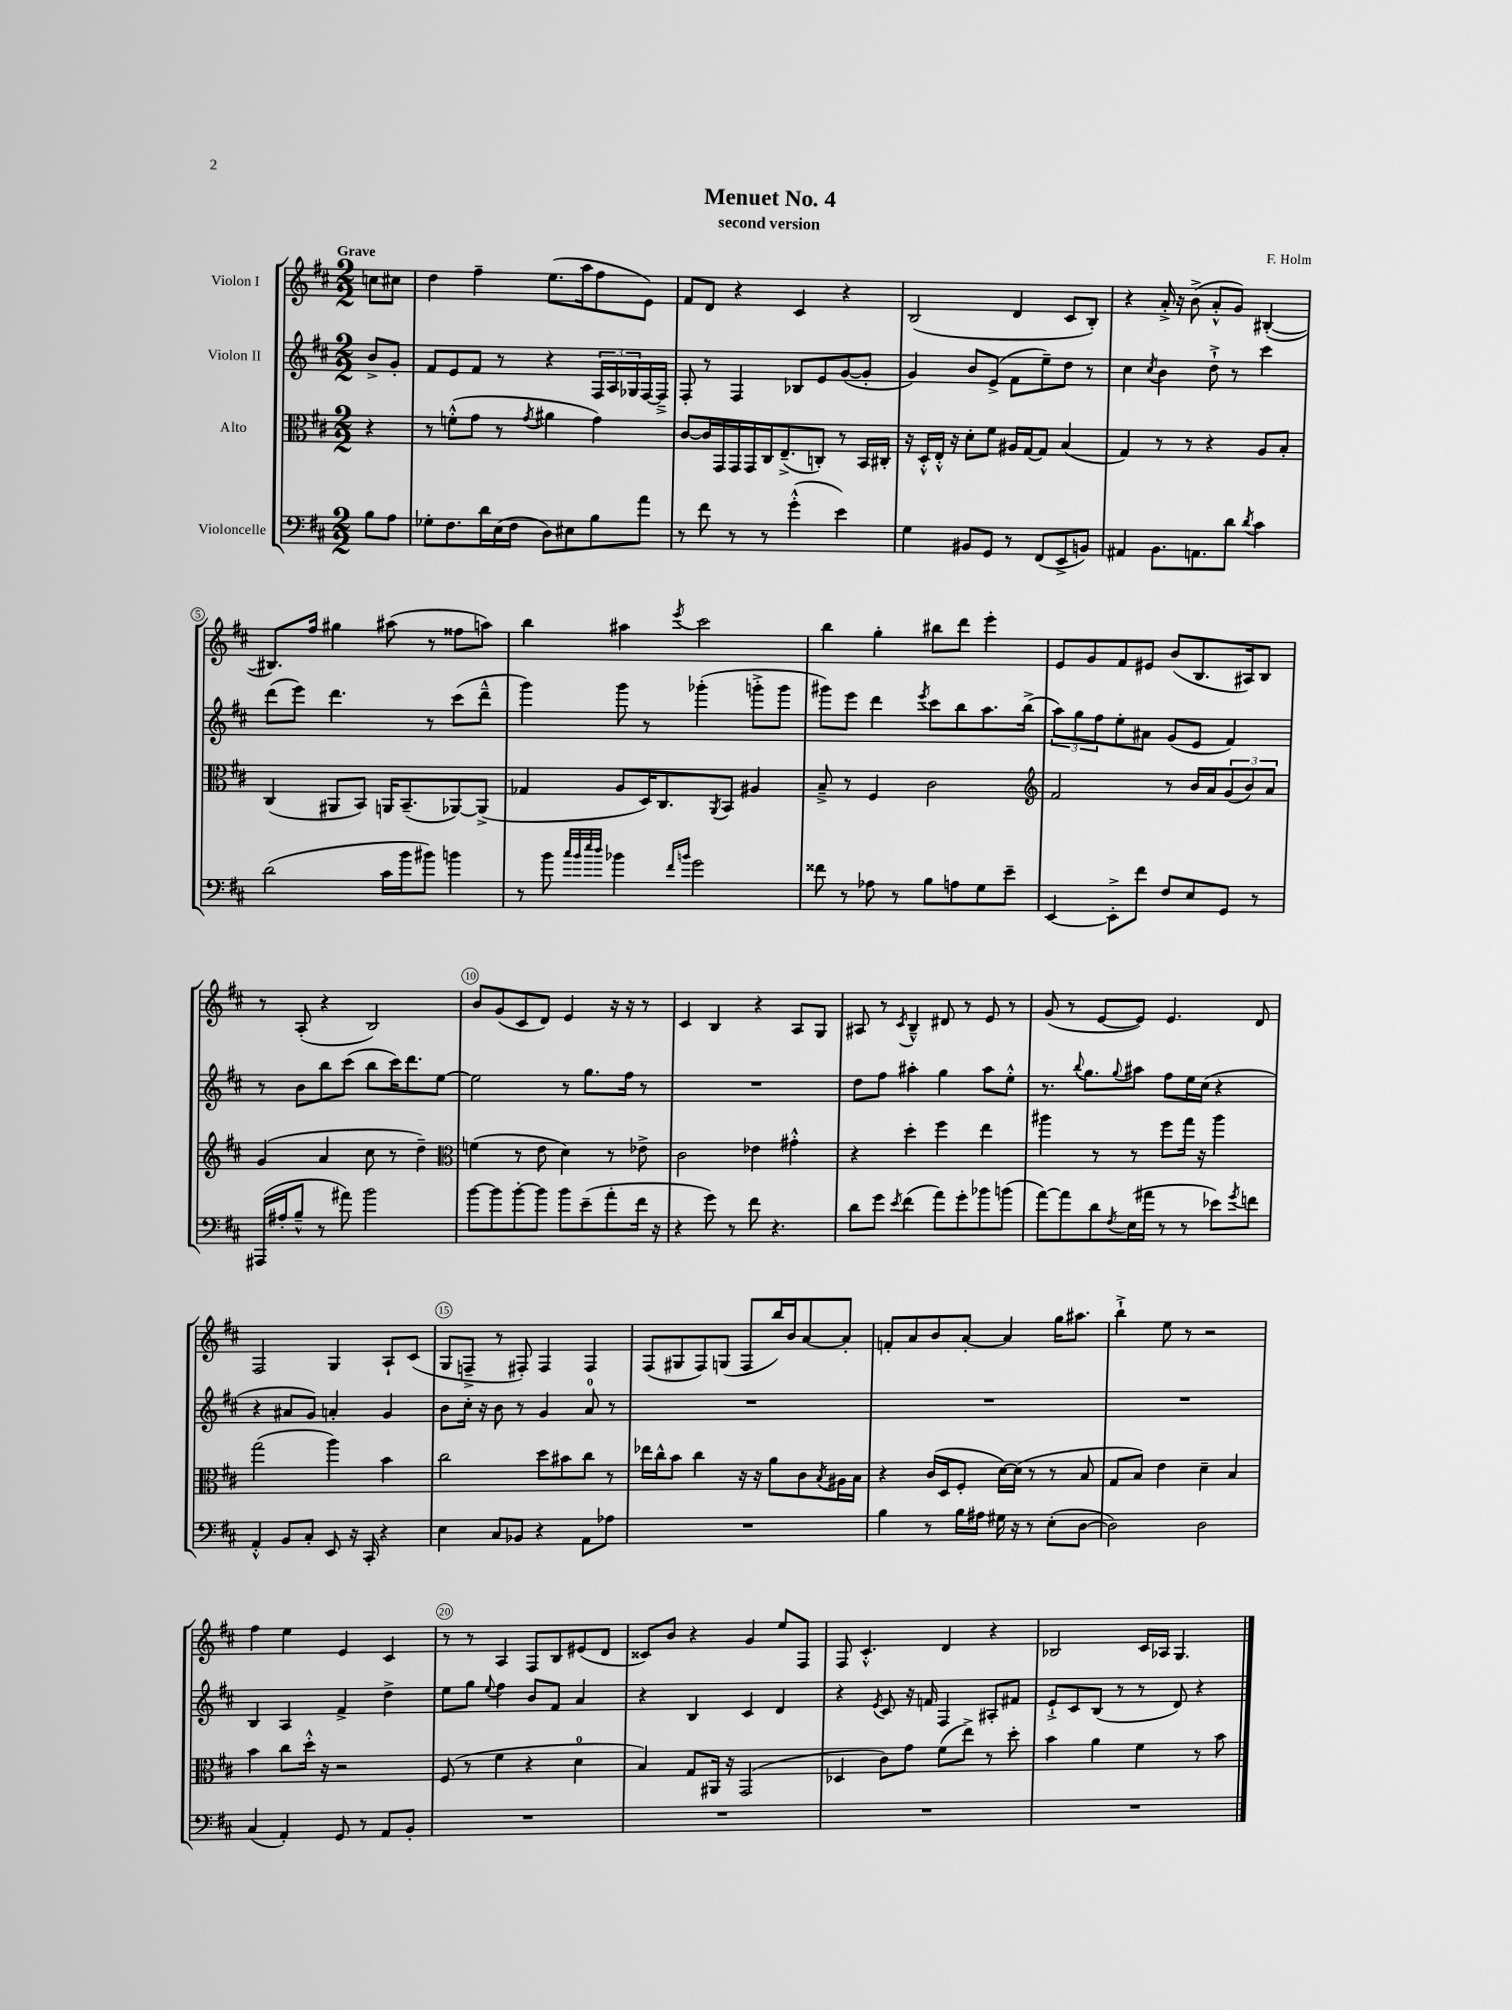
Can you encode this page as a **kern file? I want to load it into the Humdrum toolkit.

**kern	**kern	**kern	**kern
*staff4	*staff3	*staff2	*staff1
*clefF4	*clefC3	*clefG2	*clefG2
*k[f#c#]	*k[f#c#]	*k[f#c#]	*k[f#c#]
*M2/2	*M2/2	*M2/2	*M2/2
8B	4r	8b^	8cc
8A	.	8g'	8cc#
=	=	=	=
8G-'	8r	8f#	4dd
8.F#	(8f'^^	8e	.
.	8g	8f#	4ff#~
16d	.	.	.
(16E	8r	8r	.
16F#	.	.	.
.	8qg	.	.
8D)	4a#	4r	(8.ee
8E#	.	.	.
.	.	.	16aa
8B	4g)	24F#	8ff#
.	.	24A	.
.	.	24G-	.
8a	.	[16F#	8e)
.	.	16F#~^]	.
=	=	=	=
8r	[8c#	8F#'	8f#
8f#	16c#]	8r	8d
.	16GG	.	.
8r	16GG	4F#	4r
.	16GG	.	.
8r	16C#	.	.
.	(8.E~^	.	.
(4g'^^	.	8B-	4c#
.	8C')	8e	.
4e)	8r	([8g	4r
.	16BB	8g']	.
.	16C#'	.	.
=	=	=	=
4G	16r	4g)	(2B
.	16D'^^	.	.
.	16E'^^	.	.
.	16r	.	.
8BB#	8d'	8b	.
8GG	8f#	(8e^	.
8r	16A#	8f#	4d
.	[16G	.	.
(8FF#	8G]	8ee~)	.
8EE^	(4B	8dd	8c#
8BB)	.	8r	8B')
=	=	=	=
4AA#	4G)	4cc#	4r
.	.	8qcc#	.
8.BB	8r	4b	16a'^
.	.	.	16r
.	8r	.	(8b^
8.AA	.	.	.
.	4r	8dd`^	8a'^^
8d	.	8r	8g)
8qd	.	.	.
4c#	8A	4ccc#	([4B#'
.	8B'	.	.
=	=	=	=
(2d	(4C#	(8ddd	8.B#])
.	.	8eee)	.
.	.	.	16ff#
.	8AA#	4.ddd	4gg#
.	8BB)	.	.
16c#	16AA	.	(8aa#
16b	(8.BB~	.	.
8b#)	.	8r	8r
4b	[8AA-)	(8ccc#	8ff##
.	(8AA-^]	8ddd~^^	8aa)
=	=	=	=
8r	4G-	4ggg)	4bb
8b	.	.	.
32qqcc#	.	.	.
32qqb	.	.	.
32qqee	.	.	.
32qqdd	.	.	.
4b-	8A	8ggg	4aa#
.	16D)	8r	.
.	8.C#	.	.
16qqf#	.	.	.
16qqb	.	.	8qeee
2g	.	(4ggg-'	2ccc#
.	8qAA	.	.
.	8BB	.	.
.	4A#	8ggg'^	.
.	.	8ggg	.
=	=	=	=
8f##	8B~^	8ggg#)	4bb
8r	8r	8eee	.
8A-	4F#	4ddd	4gg'
8r	.	.	.
.	.	8qeee	.
8B	2c#	8ccc#	8bb#
8A	.	8bb	8ddd
8G	.	8.aa	4eee'
8e~	.	.	.
.	.	(16bb^	.
=	=	=	=
*	*clefG2	*	*
[4EE	2f#	12aa)	8e
.	.	12gg	.
.	.	.	8g
.	.	12ff#	.
8EE'^]	.	8ee'	8f#
8f#	.	8a#	8e#
8F#	8r	(8g	(8b
8E	16b	8e	8.B
.	16a	.	.
8GG	(12g	4f#)	.
.	.	.	16A#)
.	12b)	.	.
8r	.	.	8B
.	12a	.	.
=	=	=	=
(16AAA#	(4g	8r	8r
16A#'	.	.	.
8B~^^	.	8b	(8A'
8r	4a	8bb	4r
8a#)	.	(8ccc#	.
2b	8cc#	8bb	2B)
.	8r	16ccc#)	.
.	.	8.ddd	.
.	4dd~)	.	.
.	.	[8ee	.
=	=	=	=
*	*clefC3	*	*
[8b	(4f	2ee]	8b
8b]	.	.	(8g
[8b'	8r	.	8c#
8b]	8e	.	8d)
8b	4d)	8r	4e
(8e~	.	8.gg	.
8a'	8r	.	16r
.	.	16ff#	16r
16f#	8e-^	8r	8r
16r	.	.	.
=	=	=	=
4r	2c#	1r	4c#
8g)	.	.	4B
8r	.	.	.
8f#	4e-	.	4r
4.r	.	.	.
.	4g#'^^	.	8A
.	.	.	8G
=	=	=	=
8d	4r	8dd	8A#
8g	.	8ff#	8r
8qe	.	.	8qc#
(4f#	4dd'	4aa#'	4B~^^
8a)	4ff#	4gg	8d#
8g'	.	.	8r
8b-	4ee	8aa#	8e
(8b	.	8ee'^^	8r
=	=	=	=
[8a)	4aa#	8.r	(8g
8a]	.	.	8r
.	.	8qqbb	.
.	.	8.gg	.
8d	8r	.	[8e
8qF#	.	8qqgg	.
(16E	8r	8aa#	8e])
16a#	.	.	.
8r	8ff#	8ff#	4.e
8r	16gg	16ee	.
.	16r	(16cc#	.
8e-)	4aa#	4r	.
8qg	.	.	.
8f	.	.	8d
=	=	=	=
4AA'^^	(2gg	4r	2F#
8BB	.	8a#	.
8C#'	.	8g)	.
8EE	4aa)	4a'	4G
16r	.	.	.
16CC#'	.	.	.
4r	4b	4g	8A`
.	.	.	(8c#
=	=	=	=
4E	2cc#	8b	8G
.	.	16cc#'	8F~^
.	.	16r	.
8C#	.	8b	8r
8BB-	.	8r	8F#')
4r	8dd	4g	4F#
.	8b#	.	.
8AA	8cc#	8a	4F#
8A-	8r	8r	.
=	=	=	=
1r	16ee-	1r	(8F#
.	16cc#^^	.	.
.	8b	.	8G#
.	4cc#	.	8F#)
.	.	.	(8G
.	16r	.	8F#
.	16r	.	.
.	8a	.	16bb)
.	.	.	16b
.	8c#	.	[8a
.	8qB	.	.
.	16A#	.	8a']
.	16B	.	.
=	=	=	=
4B	4r	1r	8f'
.	.	.	8a
8r	(16c#	.	8b
.	16D	.	.
16B	8F#'	.	[8a'
16A#	.	.	.
16G#	[16d)	.	4a]
16r	(16d]	.	.
8r	8r	.	.
(8E'	8r	.	16gg
.	.	.	8.aa#
[8D	8B	.	.
=	=	=	=
2D])	8G	1r	4bb`^
.	8B)	.	.
.	4e	.	8ee
.	.	.	8r
2D	4d~	.	2r
.	4B	.	.
=	=	=	=
(4C#	4b	4B	4ff#
4AA')	8cc#	4A	4ee
.	16dd'^^	.	.
.	16r	.	.
8GG	2r	4f#^	4e
8r	.	.	.
8AA	.	4dd^	4c#
8BB'	.	.	.
=	=	=	=
1r	(8F#	8ee	8r
.	8r	8gg	8r
.	.	8qqee	.
.	4f#	4ff#	4A
.	4r	8b	8F#
.	.	8f#	8B
.	4d	4a	(8e#
.	.	.	8d
=	=	=	=
1r	4B)	4r	8c##)
.	.	.	8b
.	8G	4B	4r
.	16AA#	.	.
.	16r	.	.
.	(2GG	4c#	4g
.	.	4d	8ee
.	.	.	8F#
=	=	=	=
1r	4D-	4r	8F#
.	.	.	4.c#'^^
.	.	8qe	.
.	8c#)	8c#	.
.	8g	16r	.
.	.	16f	.
.	(8f#	4F#	4d
.	8ee^)	.	.
.	8r	8A#'	4r
.	8dd'	8f#	.
=	=	=	=
1r	4b	8e`^	2B-
.	.	8c#	.
.	4a	(8B	.
.	.	8r	.
.	4f#	8r	16c#
.	.	.	16A-
.	.	8d)	4.G
.	8r	4r	.
.	8b	.	.
==	==	==	==
*-	*-	*-	*-
